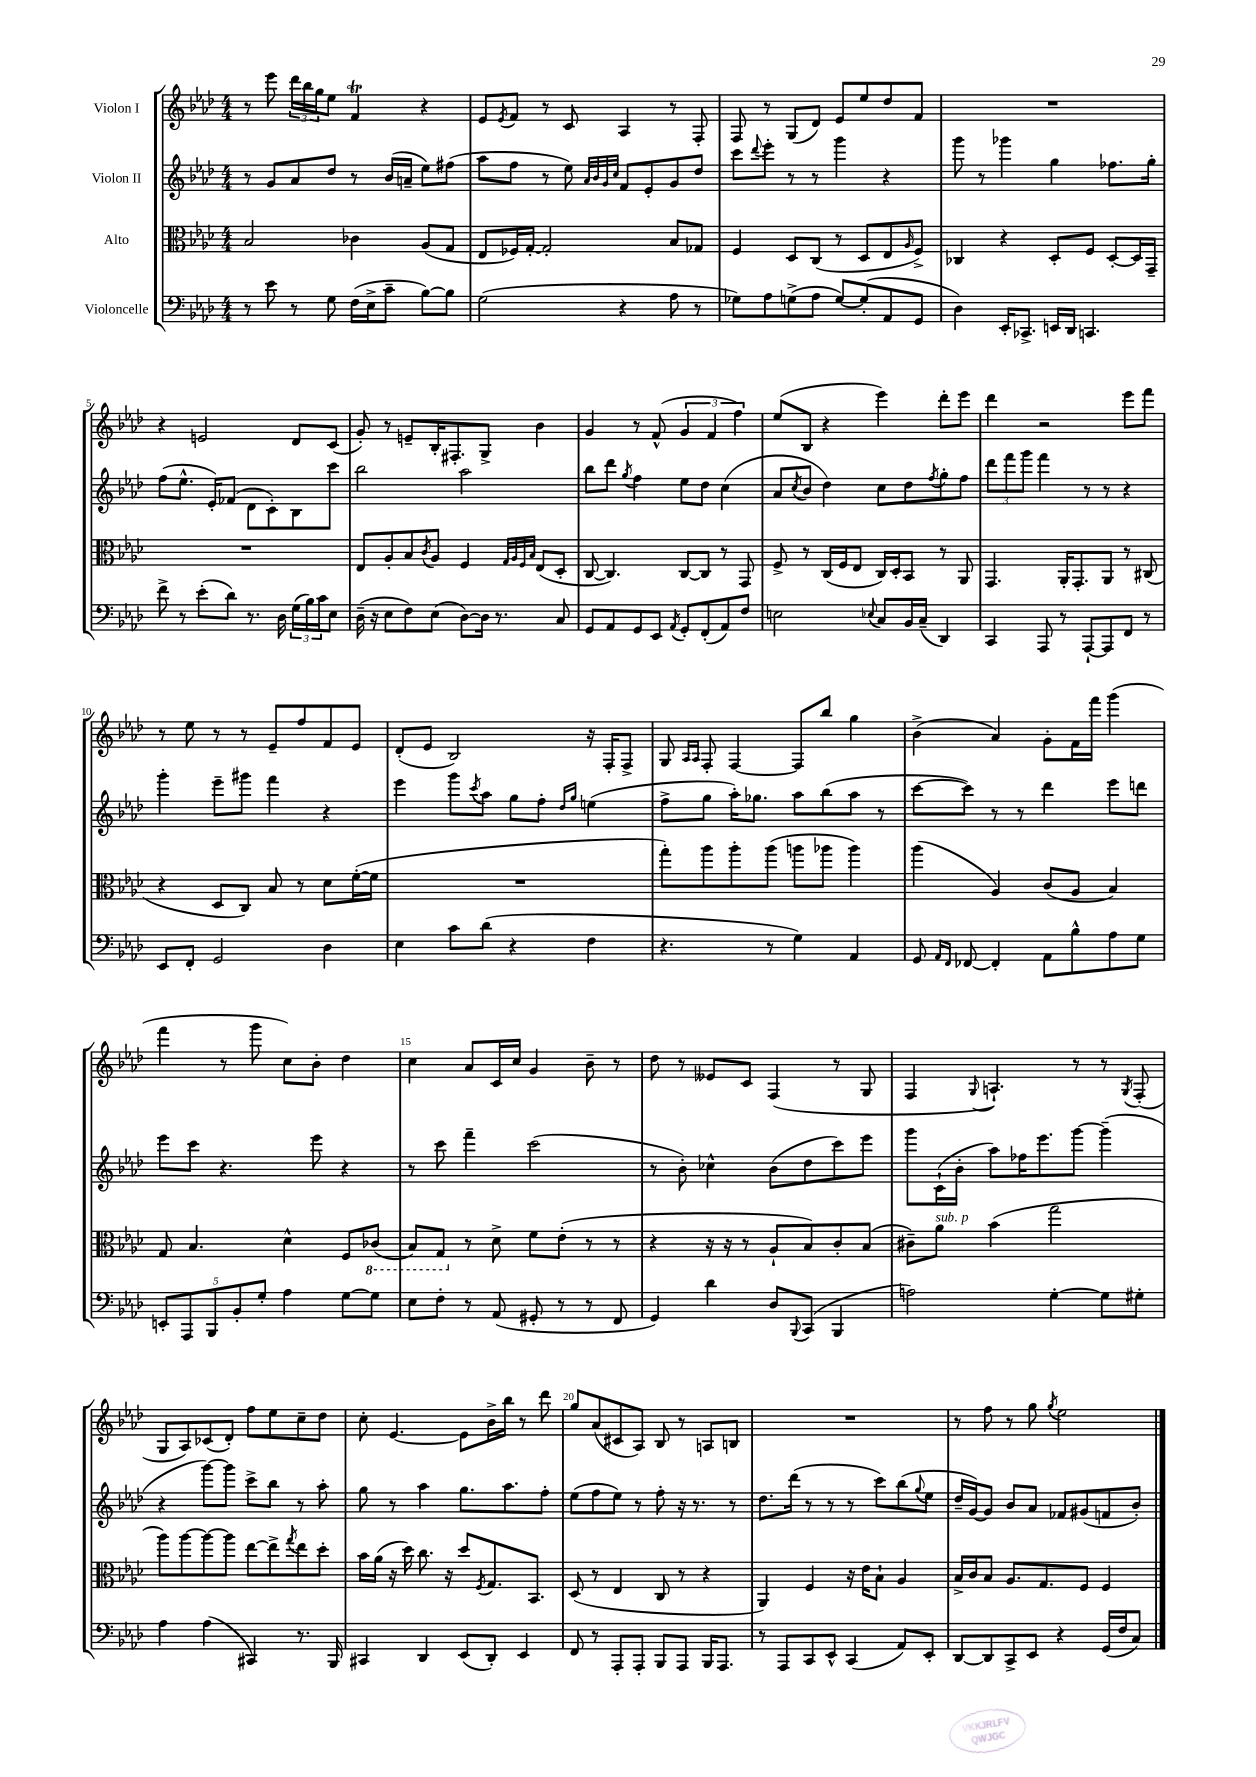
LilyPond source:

<<
\new StaffGroup <<
\new Staff = "s0" \with { instrumentName = "Violon I" } {
    \clef treble \key aes \major \numericTimeSignature \time 4/4
    r8 ees'''8 \tuplet 3/2 { des'''16 bes''16 g''16 } ees''8 f'4\trill r4 |
    ees'8 \acciaccatura { ees'8 } f'8 r8 c'8 aes4 r8 f8-. |
    f8 r8 g8( des'8) ees'8 ees''8 des''8 f'8 |
    R1 |
    r4 e'2 des'8 c'8( |
    g'8-.) r8 e'8-- bes16-. fis8.-. g8-> bes'4 |
    g'4 r8 f'8-^( \tuplet 3/2 { g'4 f'4 f''4) } |
    ees''8( bes8 r4 ees'''4) des'''8-. ees'''8 |
    des'''4 r2 ees'''8 f'''8 |
    r8 ees''8 r8 r8 ees'8-- f''8 f'8 ees'8 |
    des'8-.( ees'8 bes2) r16 f16-. f8-> |
    g8 \grace { aes16 aes16 } f8-. f4~ f8 bes''8 g''4 |
    bes'4->( aes'4) g'8-. f'16 f'''16 g'''4( |
    f'''4 r8 g'''8 c''8) bes'8-. des''4 |
    c''4 aes'8 c'16 c''16 g'4 bes'8-- r8 |
    des''8 r8 eeses'8 c'8 f4( r8 g8 |
    f4 \appoggiatura { g8 } a4.-!) r8 r8 \acciaccatura { g8 } f8-.( |
    g8 aes8) ces'8( des'8-.) f''8 ees''8 c''8-- des''8 |
    c''8-. ees'4.~ ees'8 bes'16-> bes''16 r8 des'''8 |
    g''8 aes'8( cis'8 aes8) bes8 r8 a8 b8 |
    R1 |
    r8 f''8 r8 g''8 \acciaccatura { g''8 } ees''2 \bar "|." |
}
\new Staff = "s1" \with { instrumentName = "Violon II" } {
    \clef treble \key aes \major \numericTimeSignature \time 4/4
    r8 g'8 aes'8 des''8 r8 bes'16( a'16-- ees''8) fis''8( |
    aes''8 f''8 r8 ees''8) \grace { aes'32 bes'32 g'32 c''32 } f'8 ees'8-. g'8 des''8 |
    c'''8 \appoggiatura { des'''8 } ees'''8-. r8 r8 g'''4 r4 |
    g'''8 r8 ges'''4 g''4 fes''8. g''16-. |
    f''8( ees''8.-^ ees'16-.) fes'8( des'8 c'8-.) bes8 c'''8 |
    bes''2 aes''2 |
    bes''8 des'''8 \acciaccatura { g''8 } f''4 ees''8 des''8 c''4( |
    aes'8 \acciaccatura { c''8 } bes'8 des''4) c''8 des''8 \acciaccatura { f''8 } g''8-. f''8 |
    \tuplet 3/2 { des'''8 f'''8 g'''8 } f'''4 r8 r8 r4 |
    g'''4-. ees'''8-- gis'''8 f'''4 r4 |
    ees'''4 g'''8 \acciaccatura { c'''8 } aes''8 g''8 f''8-. \grace { des''16 g''16 } e''4( |
    f''8-> g''8 aes''16-.) ges''8. aes''8 bes''8( aes''8 r8 |
    c'''8~ c'''8) r8 r8 des'''4 ees'''8 d'''8 |
    ees'''8 c'''8 r4. ees'''8 r4 |
    r8 c'''8 f'''4-- c'''2( |
    r8 bes'8-.) ces''4-^ bes'8( des''8 c'''8) ees'''8 |
    g'''8 c'16-!( bes'16-. aes''8) fes''16 ees'''8. g'''8~ g'''4--( |
    r4 g'''8~) g'''8 c'''8-> bes''8 r8 aes''8-. |
    g''8 r8 aes''4 g''8. aes''8. f''8-. |
    ees''8( f''8 ees''8) r8 f''8-. r16 r8. r8 |
    des''8. des'''16( r8 r8 r8 c'''8) bes''8( \appoggiatura { g''8 } ees''8 |
    des''16-- g'16~) g'8 bes'8 aes'8 fes'8 gis'8( f'8 bes'8-.) \bar "|." |
}
\new Staff = "s2" \with { instrumentName = "Alto" } {
    \clef alto \key aes \major \numericTimeSignature \time 4/4
    bes2 ces'4 aes8( g8 |
    ees8 fes16) g16~-. g2-. bes8 ges8 |
    f4 des8 c8( r8 des8 ees8 \grace { aes16 } f8->) |
    ces4 r4 des8-. f8 des8~-. des16 g,16-- |
    R1 |
    ees8 aes8-. bes8 \acciaccatura { c'8 } aes8 f4 \grace { g32 aes32 f32 bes32 } ees8( des8-. |
    c8~ c4.) c8~ c8 r8 g,8 |
    f8-> r8 c16( f16 ees8 c16) des16-. bes,8 r8 aes,8 |
    g,4. aes,16-. g,8.-. aes,8 r8 cis8( |
    r4 des8 c8) bes8 r8 des'8 f'16~-.( f'16 |
    R1 |
    g''8-.) aes''8 aes''8-. aes''8( a''8 aes''8 aes''4) |
    aes''4( aes4) c'8( aes8 bes4) |
    g8 bes4. des'4-^ f8 \ottava #-1 ces8( |
    bes,8) g,8 \ottava #0 r8 des'8-> f'8 ees'8-.( r8 r8 |
    r4 r16 r16 r8 aes8-! bes8) c'8-. bes8( |
    cis'8--) aes'8^\markup { \italic "sub. p" } bes'4( g''2 |
    aes''8) aes''8~ aes''8~ aes''8 ees''8~ ees''8-> \acciaccatura { g''8 } ees''8 des''8-. |
    bes'16 aes'16( r16 des''16) c''8. r16 des''8 \acciaccatura { f8 } g8. bes,8. |
    des8( r8 ees4 c8 r8 r4 |
    aes,4) f4 r16 ees'16 bes8-! aes4 |
    bes16-> c'16 bes8 aes8. g8. f8 f4 \bar "|." |
}
\new Staff = "s3" \with { instrumentName = "Violoncelle" } {
    \clef bass \key aes \major \numericTimeSignature \time 4/4
    r8 ees'8 r8 g8 f16( ees16-> c'8-- bes8~) bes8 |
    g2( r4 aes8 r8 |
    ges8) aes8 g8->( aes8 g8~) g8-.( aes,8 g,8 |
    des4) ees,16-. ces,8.-> e,16 des,16 c,4. |
    f'8-> r8 ees'8-.( des'8) r8. des16 \tuplet 3/2 { g16( bes16) c'16 } ees8 |
    des16--( r16 ees8 f8) ees8( des8~) des16 r8. c8 |
    g,8 aes,8 g,8 ees,8 \acciaccatura { aes,8 } g,8-. f,8-.( aes,8) f8 |
    e2 \appoggiatura { ees8 } c8 bes,16 c16--( des,4) |
    c,4 aes,,8 r8 aes,,8~-! aes,,8 f,8 r8 |
    ees,8 f,8-. g,2 des4 |
    ees4 c'8 des'8( r4 f4 |
    r4. r8 g4) aes,4 |
    g,8 \grace { aes,16 f,16 } fes,8~ fes,4-. aes,8 bes8-^ aes8 g8 |
    \tuplet 5/4 { e,8-. aes,,8 bes,,8 bes,8-. g8-. } aes4 g8~ g8 |
    ees8 f8-. r8 aes,8( gis,8-. r8 r8 f,8 |
    g,4) des'4 des8 \appoggiatura { bes,,8 } c,8( bes,,4 |
    a2) g4~-. g8 gis8-. |
    aes4 aes4( cis,4) r8. bes,,16 |
    cis,4 des,4 ees,8( des,8-.) ees,4 |
    f,8 r8 aes,,8-. aes,,8-. bes,,8 aes,,8 bes,,16 aes,,8. |
    r8 aes,,8 c,8 ees,8-^ c,4( aes,8) ees,8-. |
    des,8~ des,8 c,8-> ees,8 r4 g,16( f16 c8) \bar "|." |
}
>>
>>
\layout { \context { \Score \override BarNumber.break-visibility = ##(#f #t #t) barNumberVisibility = #(every-nth-bar-number-visible 5) } }
